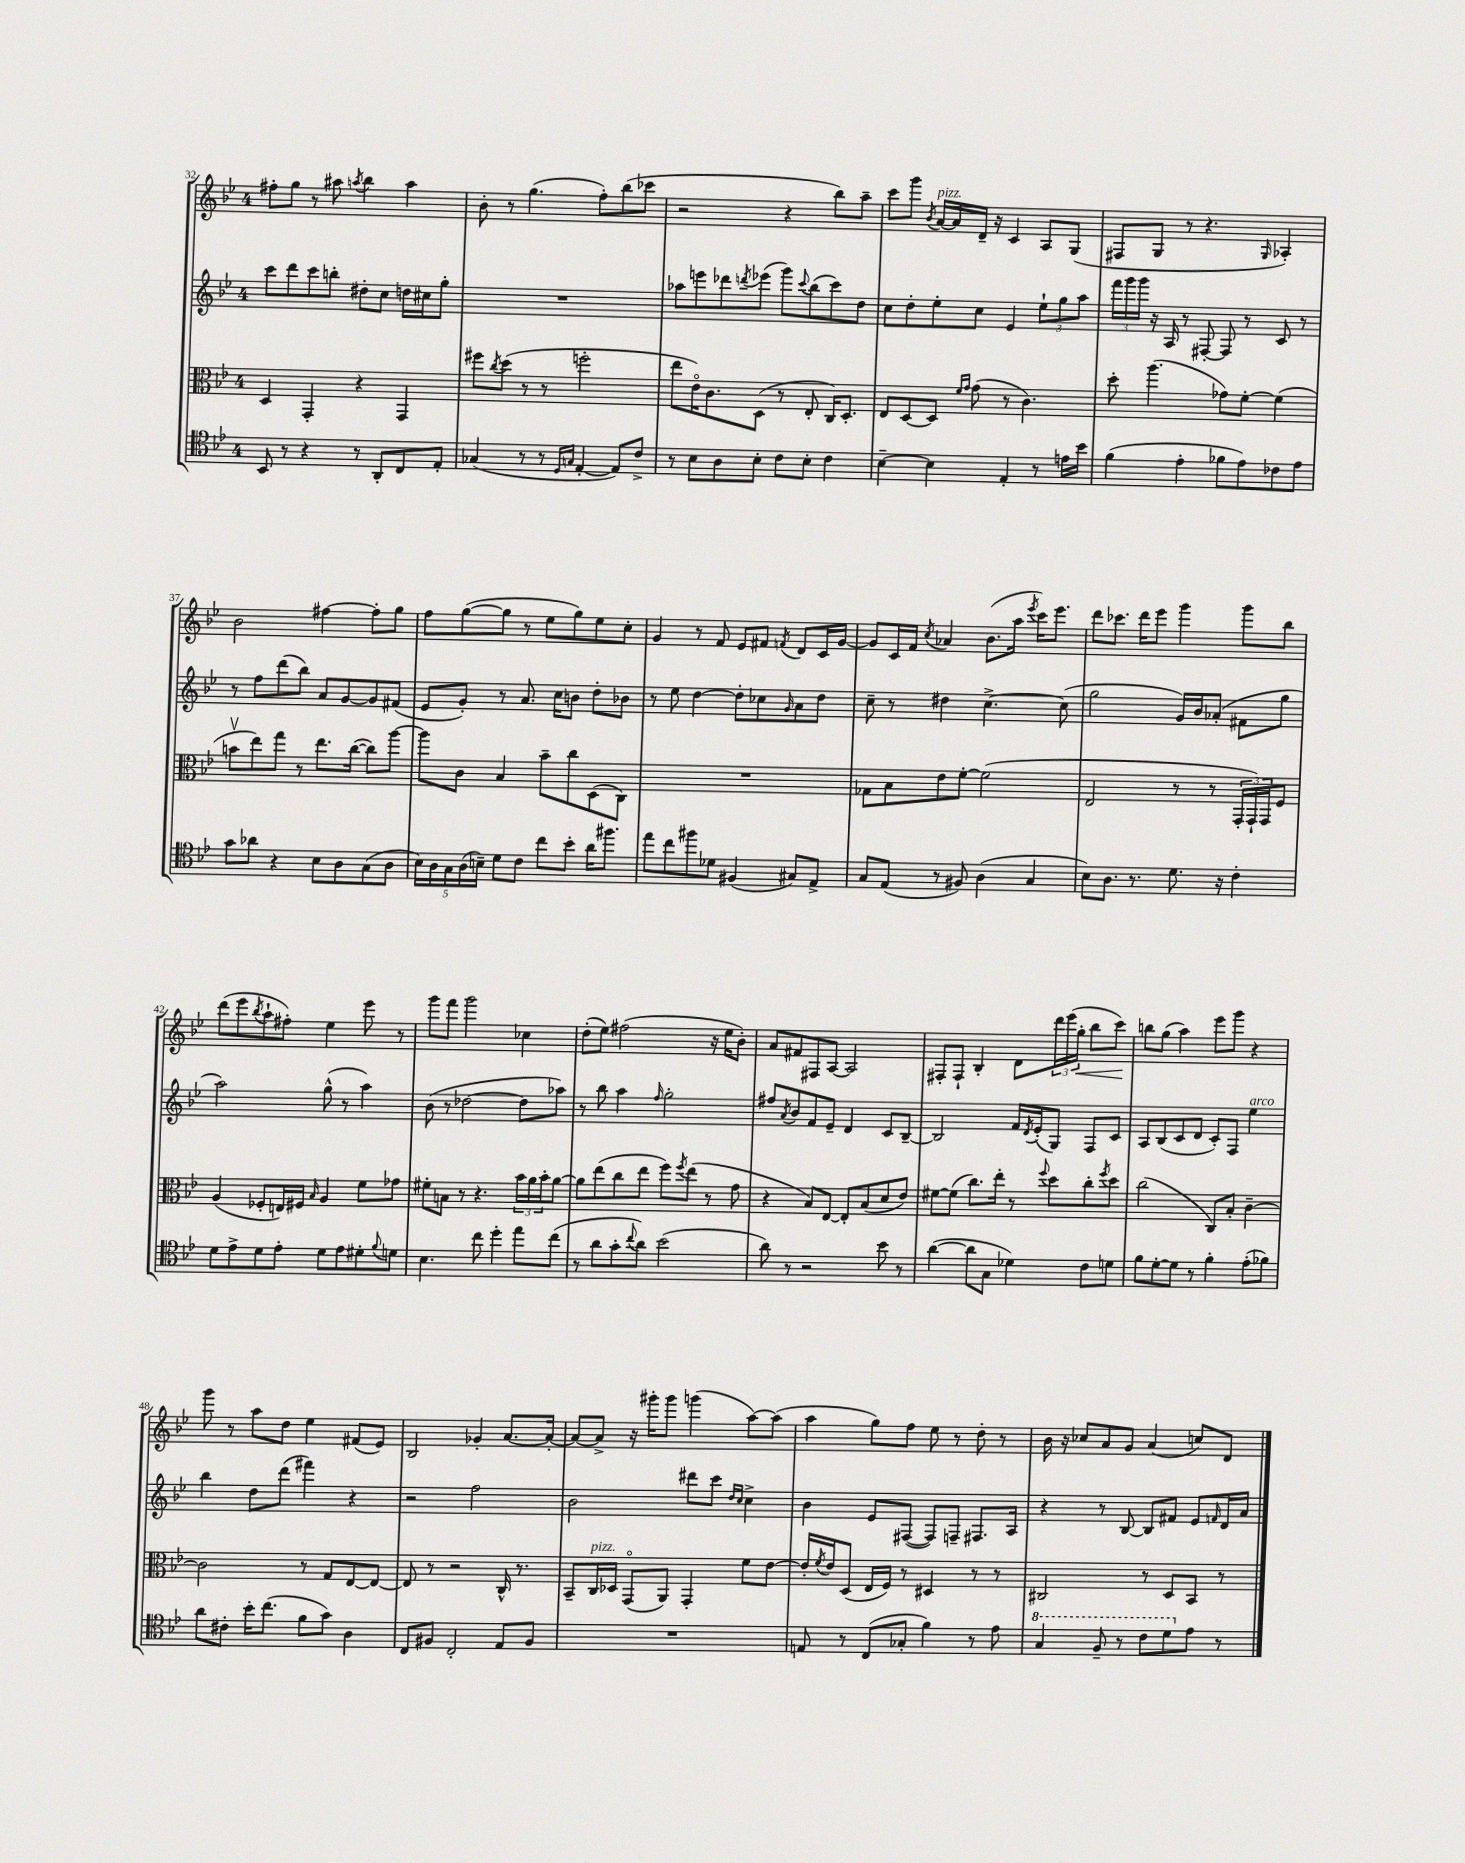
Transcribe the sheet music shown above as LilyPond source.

<<
\new StaffGroup <<
\new Staff = "s0" {
    \clef treble \key bes \major \once \override Staff.TimeSignature.style = #'single-digit \time 4/4
    fis''8-. g''8 r8 ais''8 \acciaccatura { a''8 } bes''4 a''4 |
    bes'8-. r8 g''4.( f''8-.) bes''8( ces'''8 |
    r2 r4 bes''8) a''8-- |
    c'''8 g'''8 \acciaccatura { bes'8 } a'16~^\markup { \italic "pizz." } a'16 d'16-- r16 c'4 a8 g8( |
    fis8 g8 r8 r4. \grace { g16 } aes4-.) |
    bes'2 fis''4~ fis''8-. g''8 |
    f''8 g''8~( g''8 r8 ees''8 g''8) ees''8 c''8-. |
    g'4 r8 f'8 ees'8 fis'8 \acciaccatura { f'8 } d'8 c'16 g'16~ |
    g'8 c'16 f'16 \acciaccatura { c''8 } aes'4 bes'8.( a''16 \acciaccatura { ees'''8 } c'''16) ees'''8. |
    d'''8 ces'''8. d'''16 ees'''8 g'''4 g'''8 bes''8 |
    d'''8( ees'''8 \acciaccatura { bes''8 } a''8-! fis''8-.) ees''4 ees'''8 r8 |
    g'''8 f'''8 g'''2 ces''4 |
    d''8-.( ees''8) fis''2( r16 ees''16 bes'8-.) |
    a'8 fis'8 fis8 a8~ a2 |
    fis8-. fis8-! bes4-. d'8 \tuplet 3/2 { d'''16 ees'''16( g''16-.\< } bes''8 c'''8\!) |
    b''8 g''8( a''4) ees'''8 g'''8 r4 |
    g'''8 r8 a''8 d''8 ees''4 fis'8( ees'8) |
    bes2 ges'4-. a'8.~ a'16~-. |
    a'8~ a'8-> r16 gis'''16-. gis'''8 g'''4( a''8~) a''8( |
    a''4 g''8) f''8 ees''8 r8 d''8-. r8 |
    bes'16 r16 ces''8 a'8 g'8 a'4( c''8) d'8 \bar "|." |
}
\new Staff = "s1" {
    \clef treble \key bes \major \once \override Staff.TimeSignature.style = #'single-digit \time 4/4
    c'''8 d'''8 c'''8 b''8-. dis''8-. c''8 d''16 cis''16 g''8-. |
    R1 |
    aes''8 e'''8 des'''8 \acciaccatura { d'''8 } ees'''8( g'''8) \appoggiatura { c'''8 } bes''8( c'''8) d''8 |
    c''8 d''8-. ees''8-. c''8 ees'4 \tuplet 3/2 { ees''8-! g''8 a''8 } |
    \tuplet 3/2 { f'''16 g'''16 g'''16 } r16 a16 r8 fis8~-. fis8 r8 c'8 r8 |
    r8 f''8 d'''8( bes''8) a'8 g'8~ g'8 fis'8( |
    ees'8 g'8-.) r8 a'8. c''16 b'8 d''8-. bes'8 |
    r8 ees''8 d''4~ d''8-. ces''8 \grace { g'16 } a'8 d''8 |
    c''8-- r8 dis''4 c''4.~-> c''8( |
    g''2 g'16) bes'16 aes'8-.( fis'8 g''8 |
    a''2) g''8-^( r8 a''4) |
    bes'8( r8 des''2~ des''8 aes''8) |
    r8 bes''8 a''4 \grace { f''16 } g''2-. |
    fis''8 \acciaccatura { a'8 } bes'8 f'8 ees'8-- d'4 c'8 bes8~-- |
    bes2 f'16 \acciaccatura { d'8 } ees'16-.( g8) f8 c'8 |
    a8 bes8( c'8 d'8 c'8-.) f8 ees''4^\markup { \italic "arco" } |
    bes''4 d''8 d'''8( fis'''4) r4 |
    r2 f''2 |
    bes'2 dis'''8 c'''8 \grace { d''16 c''16 } c''4-> |
    bes'4 ees'8 fis8~( fis8) f8-- fis8. a16 |
    r4 r8 bes8~ bes8 fis'8 ees'8 \grace { f'16 } d'16 a'16 \bar "|." |
}
\new Staff = "s2" {
    \clef alto \key bes \major \once \override Staff.TimeSignature.style = #'single-digit \time 4/4
    d4 g,4-. r4 g,4 |
    fis''8 \acciaccatura { c''8 } d''8( r8 r8 f''2-. |
    ees''8 ees'16\flageolet) c'8. d8( r8 ees8-. c16) d8.-. |
    ees8 d8~ d8 \grace { f'16 g'16 } g'8( r8 c'4.) |
    d''8-. a''4.( ges'8) f'8~-. f'4( |
    b'8\upbow ees''8) g''8 r8 ees''8. c''16~( c''8) a''8~ |
    a''8 c'8 bes4 bes'8-- c''8 d8( c8) |
    R1 |
    ges8 bes8 ees'8 f'8~-. f'2( |
    ees2 r8 r8 \tuplet 3/2 { g,16-. g,16-!) g,16 } f8 |
    a4( fes8-. e16) fis16 \grace { bes16 } a4 f'8 ges'8 |
    fis'8-. b8 r8 r4. \tuplet 3/2 { bes'16 a'16 bes'16-. } a'8~ |
    a'8 ees''8( c''8 ees''8 f''8) \acciaccatura { f''8 } ees''8( r8 g'8 |
    r4 bes8) ees8~ ees8-. bes8( d'8 ees'8) |
    fis'8~ fis'8( c''8.) ees''16-. r8 \appoggiatura { f''8 } d''8 c''8-. \acciaccatura { f''8 } d''8 |
    c''2( c8) bes8-. c'4~-- |
    c'2 r8 g8 ees8~ ees8~ |
    ees8 r8 r2 c16-^ r8. |
    bes,8-- c16^\markup { \italic "pizz." } des16 g,8\flageolet( a,8) g,4-. f'8 ees'8~ |
    ees'16-. \acciaccatura { f'8 } ees'16 d8( ees16 f16) r8 dis4 r8 r8 |
    cis2 r8 d8 bes,8 r8 \bar "|." |
}
\new Staff = "s3" {
    \clef tenor \key bes \major \once \override Staff.TimeSignature.style = #'single-digit \time 4/4
    bes,8 r8 r4 r8 a,8-. c8 ees8-. |
    ges4( r8 r8 \grace { d16 g16 } ees4~-. ees8) c'8-> |
    r8 bes8 a8 bes8-. c'8 bes8-. c'4 |
    bes4~-- bes4 ees4-. r8 e'16 bes'16 |
    f'4( ees'4-. fes'8 ees'8) ces'8 ees'8 |
    g'8 aes'8 r4 bes8 a8 g8( a8 |
    \tuplet 5/4 { bes16) a16 g16 a16( b16--) } d'8 c'8 c''8 bes'8-. a'16 fis''8. |
    ees''8 c''8 fis''8 des'8 fis4( gis8) ees8-> |
    g8 ees8( r8 fis8) a4( g4 |
    bes8) a8. r8. d'8. r16 c'4-. |
    d'8 ees'8-> d'8 ees'8-. d'8 ees'8 dis'8-. \appoggiatura { f'8 } d'8 |
    bes4. c''8 d''4-. ees''8 c''8( |
    r8 a'8 g'8-. \appoggiatura { c''8 } a'8) bes'2( |
    a'8) r8 r2 bes'8 r8 |
    a'4~( a'8 g8 des'4) c'8 d'8 |
    f'8 d'8~-. d'8 r8 f'4-. ees'8-.( fes'8) |
    a'8 cis'8-. bes'16-. c''8.( f'8 g'8) a4 |
    c8 fis8 c2-. ees8 fis8 |
    R1 |
    e8 r8 c8( ges8-. f'4) r8 ees'8 |
    \ottava #1 g'4 f'8-- r8 c''8 d''8 \ottava #0 ees'8 r8 \bar "|." |
}
>>
>>
\layout { \context { \Score currentBarNumber = #32 } }
